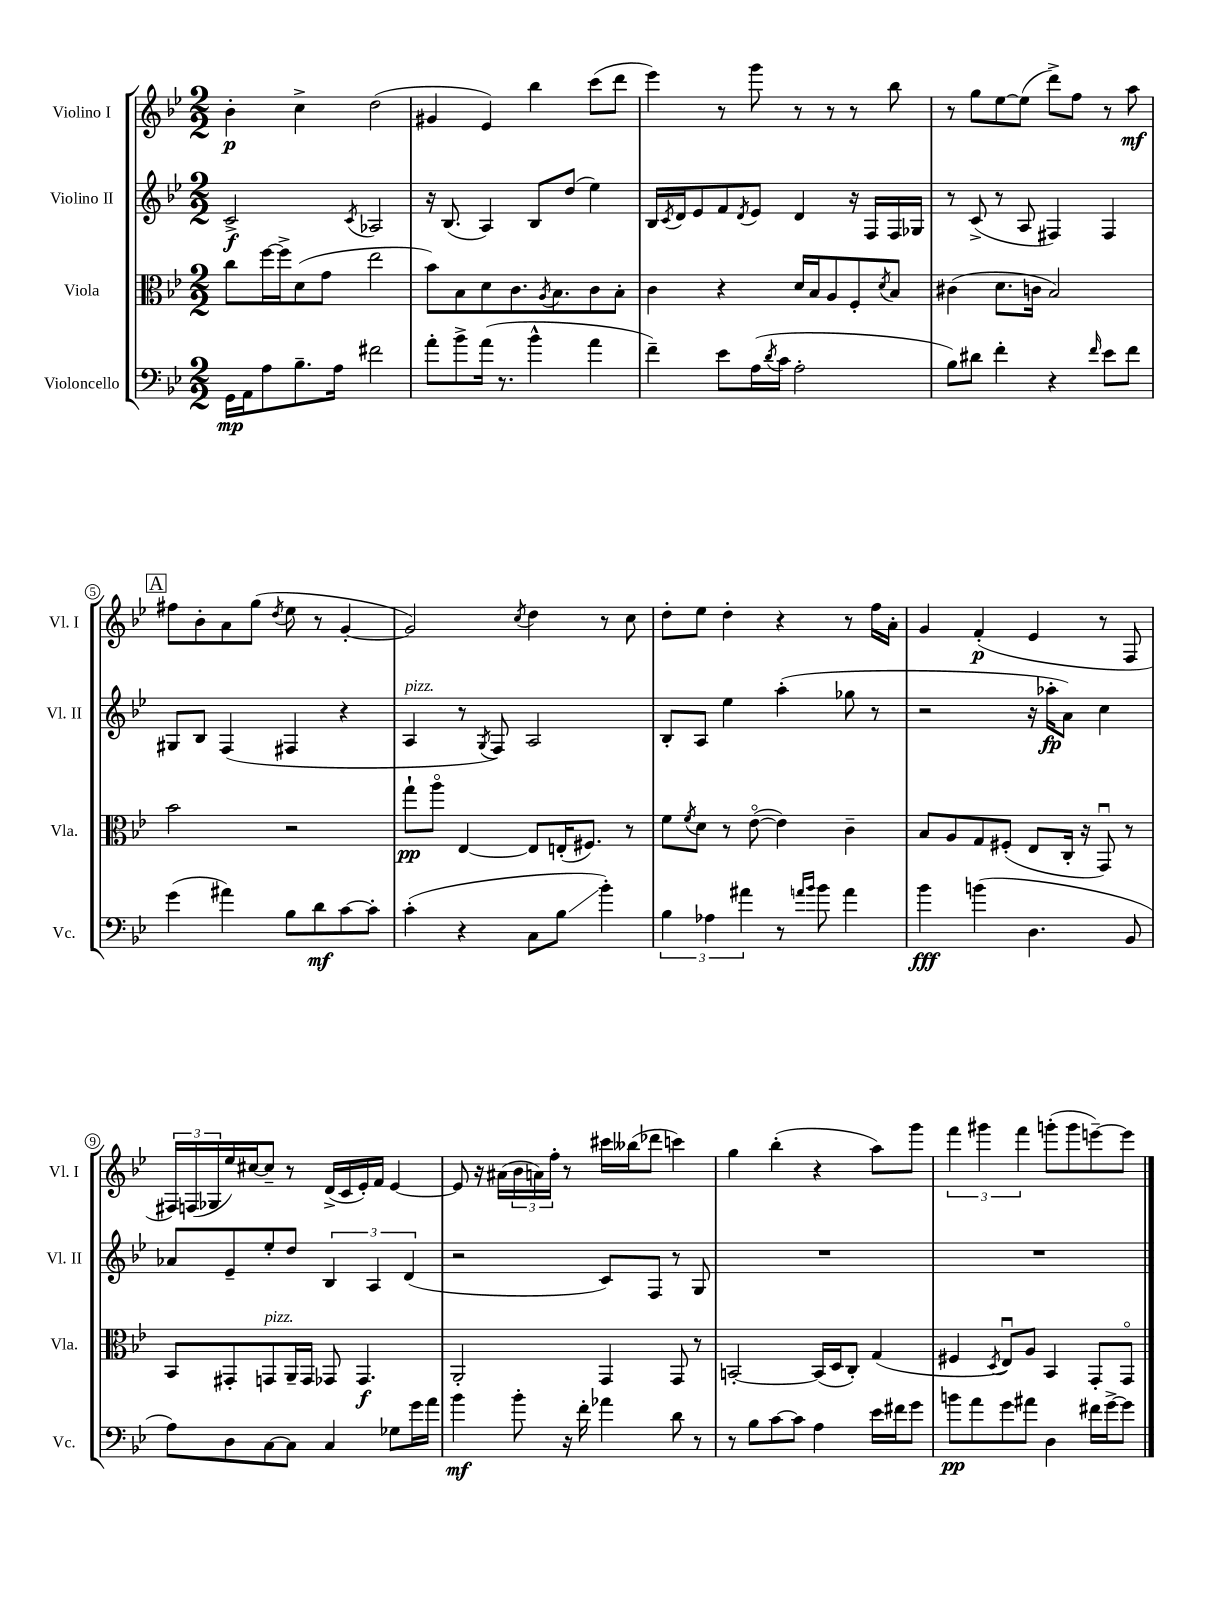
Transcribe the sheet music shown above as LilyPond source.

<<
\new StaffGroup <<
\new Staff = "s0" \with { instrumentName = "Violino I" shortInstrumentName = "Vl. I" } {
    \clef treble \key bes \major \numericTimeSignature \time 2/2
    bes'4-.\p c''4-> d''2( |
    gis'4 ees'4) bes''4 c'''8( d'''8 |
    ees'''4) r8 g'''8 r8 r8 r8 bes''8 |
    r8 g''8 ees''8~ ees''8( d'''8->) f''8 r8 a''8\mf |
    \mark \markup { \box "A" } fis''8 bes'8-. a'8 g''8( \acciaccatura { d''8 } ees''8 r8 g'4~-. |
    g'2) \acciaccatura { c''8 } d''4 r8 c''8 |
    d''8-. ees''8 d''4-. r4 r8 f''16 a'16-. |
    g'4 f'4-.\p( ees'4 r8 f8 |
    \tuplet 3/2 { fis16) f16( ges16 } ees''16) cis''16~ cis''8-- r8 d'16->( c'16 ees'16-.) f'16 ees'4~ |
    ees'8 r16 ais'16( \tuplet 3/2 { bes'16 a'16) f''16-. } r8 cis'''16 beses''16( des'''8 c'''4) |
    g''4 bes''4-.( r4 a''8) g'''8 |
    \tuplet 3/2 { f'''4 gis'''4 f'''4 } g'''8-.( g'''8 e'''8~--) e'''8 \bar "|." |
}
\new Staff = "s1" \with { instrumentName = "Violino II" shortInstrumentName = "Vl. II" } {
    \clef treble \key bes \major \numericTimeSignature \time 2/2
    c'2->\f \acciaccatura { c'8 } aes2 |
    r16 bes8.( a4) bes8 d''8( ees''4) |
    bes16 \acciaccatura { c'8 } d'16 ees'8 f'8 \acciaccatura { d'8 } ees'8 d'4 r16 f16 f16 ges16 |
    r8 c'8->( r8 a8 fis4) fis4 |
    \mark \markup { \box "A" } gis8 bes8 f4( fis4 r4 |
    a4^\markup { \italic "pizz." } r8 \acciaccatura { g8 } f8) a2 |
    bes8-. a8 ees''4 a''4-.( ges''8 r8 |
    r2 r16 aes''16-.\fp a'8) c''4 |
    aes'8 ees'8-- ees''8-. d''8 \tuplet 3/2 { bes4 a4 d'4( } |
    r2 c'8) f8 r8 g8 |
    R1 |
    R1 \bar "|." |
}
\new Staff = "s2" \with { instrumentName = "Viola" shortInstrumentName = "Vla." } {
    \clef alto \key bes \major \numericTimeSignature \time 2/2
    c''8 f''16~ f''16-> d'8( g'8 ees''2 |
    bes'8) bes8 d'8 c'8. \acciaccatura { a8 } bes8. c'8 bes8-. |
    c'4 r4 d'16 bes16 a8 f8-. \acciaccatura { d'8 } bes8 |
    cis'4( d'8. c'16 bes2) |
    \mark \markup { \box "A" } bes'2 r2 |
    g''8-!\pp a''8\flageolet ees4~ ees8 e16-.( fis8.) r8 |
    f'8 \acciaccatura { f'8 } d'8 r8 ees'8~\flageolet( ees'4) c'4-- |
    bes8 a8 g8 fis8-.( ees8 c16-. r16 g,8\downbow) r8 |
    bes,8 gis,8-. g,8^\markup { \italic "pizz." } a,16-- g,16 ges,8 ges,4.\f |
    a,2-. g,4 g,8 r8 |
    b,2~-. b,16( d16 c8-.) g4( |
    fis4 \acciaccatura { d8 } ees8\downbow) a8 bes,4 g,8-. g,8\flageolet \bar "|." |
}
\new Staff = "s3" \with { instrumentName = "Violoncello" shortInstrumentName = "Vc." } {
    \clef bass \key bes \major \numericTimeSignature \time 2/2
    g,16\mp a,16 a8 bes8.-- a16 fis'2 |
    a'8-. bes'8-> a'16( r8. bes'4-^ a'4 |
    f'4--) ees'8 a16( \acciaccatura { d'8 } c'16 a2-. |
    bes8) dis'8 f'4-. r4 \grace { f'16 } ees'8 f'8 |
    \mark \markup { \box "A" } g'4( ais'4) bes8 d'8\mf c'8~ c'8-. |
    c'4-.( r4 c8 bes8\glissando bes'4-.) |
    \tuplet 3/2 { bes4 aes4 ais'4 } r8 \grace { a'16 bes'16 } bes'8 a'4 |
    bes'4\fff b'4( d4. bes,8 |
    a8) d8 c8~ c8 c4 ges8 g'16 a'16 |
    bes'4\mf bes'8-. r16 f'16-. aes'4 d'8 r8 |
    r8 bes8 c'8~ c'8 a4 ees'16 fis'16 g'8 |
    b'8\pp a'8 g'8 ais'8 d4 fis'16 g'16~-> g'8 \bar "|." |
}
>>
>>
\layout { \context { \Score \override BarNumber.stencil = #(make-stencil-circler 0.1 0.3 ly:text-interface::print) } }
